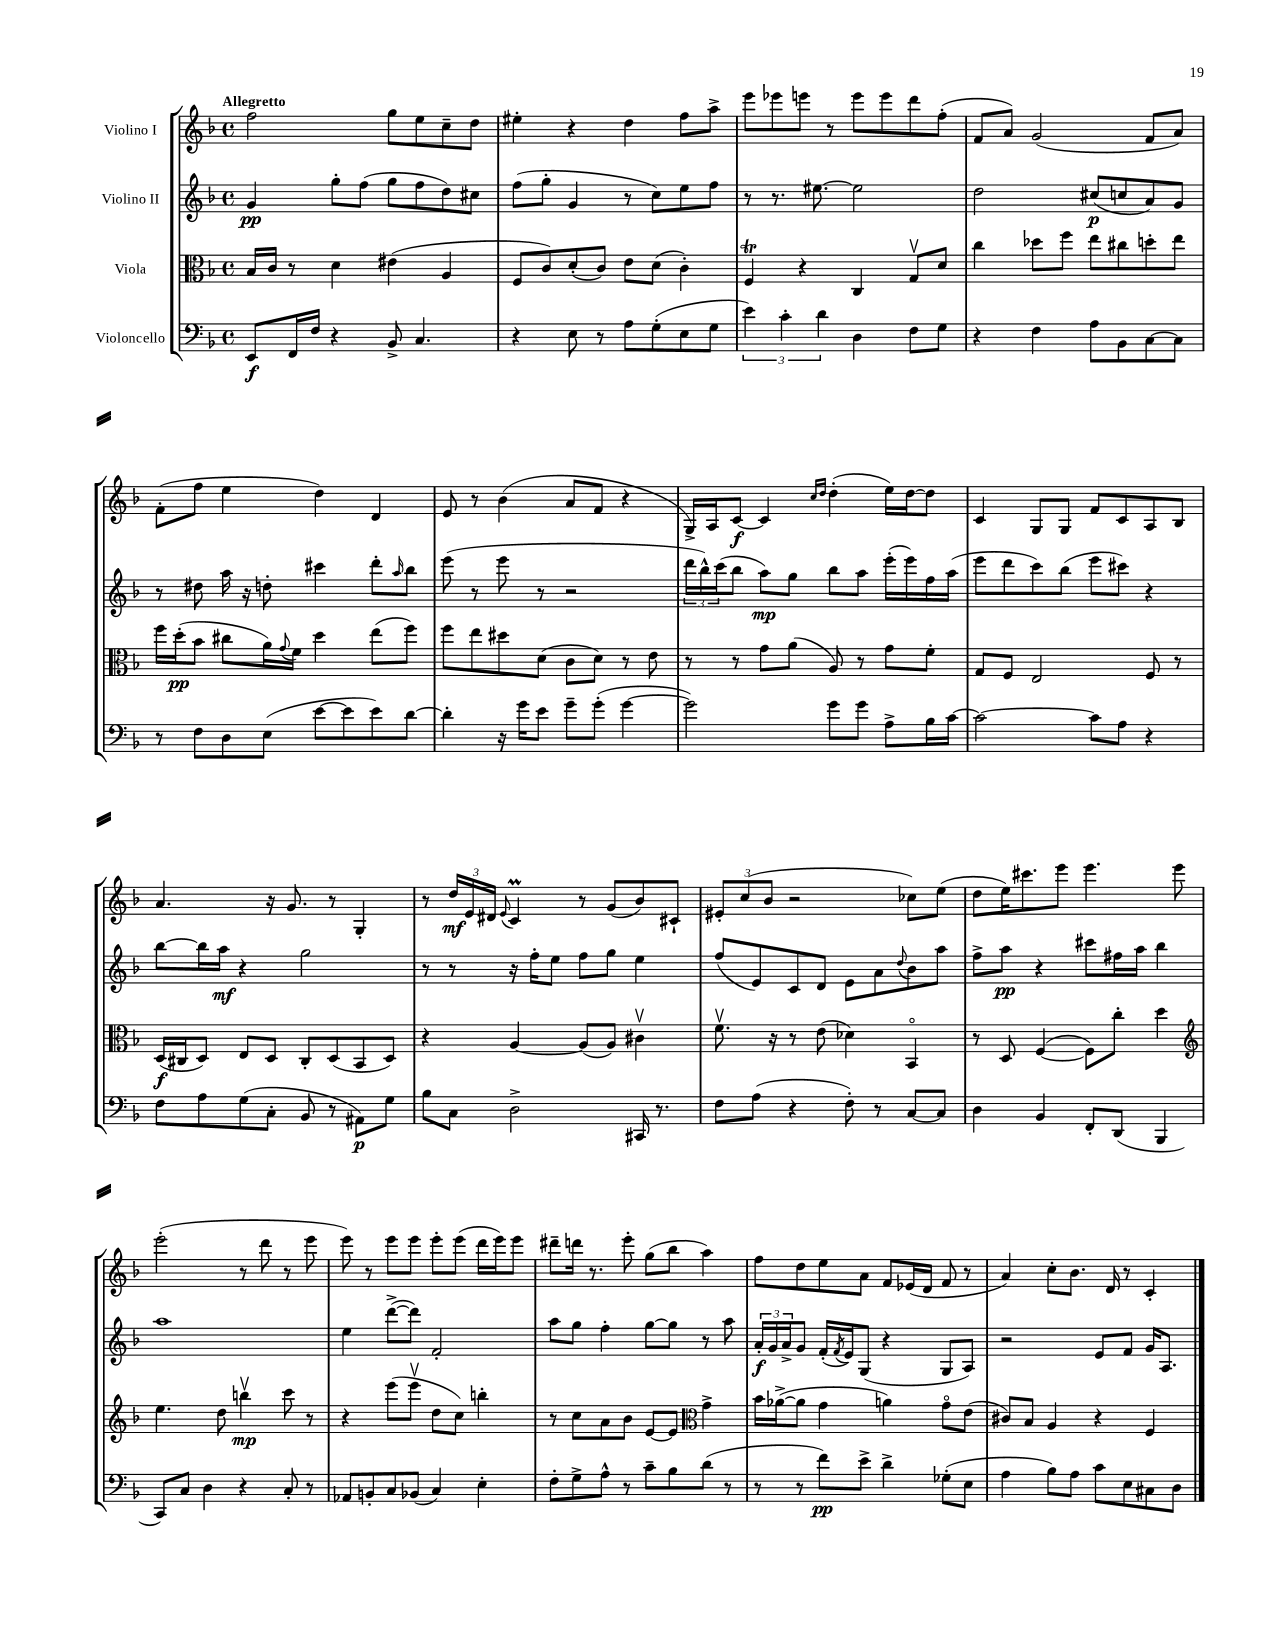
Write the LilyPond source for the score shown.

<<
\new StaffGroup <<
\new Staff = "s0" \with { instrumentName = "Violino I" } {
    \clef treble \key f \major \defaultTimeSignature \time 4/4 \tempo "Allegretto"
    f''2 g''8 e''8 c''8-- d''8 |
    eis''4-. r4 d''4 f''8 a''8-> |
    e'''8 ees'''8 e'''8 r8 e'''8 e'''8 d'''8 f''8-.( |
    f'8 a'8) g'2( f'8 a'8) |
    f'8-.( f''8 e''4 d''4) d'4 |
    e'8 r8 bes'4( a'8 f'8 r4 |
    g16->) a16 c'8~\f c'4 \grace { c''16 d''16 } d''4-.( e''16) d''16~ d''8 |
    c'4 g8 g8 f'8 c'8 a8 bes8 |
    a'4. r16 g'8. r8 g4-. |
    r8 \tuplet 3/2 { d''16\mf e'16 dis'16 } \appoggiatura { e'8 } c'4\prall r8 g'8( bes'8) cis'8-! |
    \tuplet 3/2 { eis'8-. c''8( bes'8 } r2 ces''8) e''8( |
    d''8 e''16) cis'''8. e'''8 e'''4. e'''8 |
    e'''2-.( r8 d'''8 r8 e'''8 |
    e'''8) r8 e'''8 e'''8 e'''8-. e'''8( d'''16 e'''16) e'''8 |
    dis'''8-- d'''16 r8. e'''8-. g''8( bes''8 a''4) |
    f''8 d''8 e''8 a'8 f'8 ees'16( d'16 f'8 r8 |
    a'4) c''8-. bes'8. d'16 r8 c'4-. \bar "|." |
}
\new Staff = "s1" \with { instrumentName = "Violino II" } {
    \clef treble \key f \major \defaultTimeSignature \time 4/4
    g'4\pp g''8-. f''8( g''8 f''8 d''8) cis''8 |
    f''8( g''8-. g'4 r8 c''8) e''8 f''8 |
    r8 r8. eis''8.~ eis''2 |
    d''2 cis''8\p( c''8 a'8) g'8 |
    r8 dis''8 a''16 r16 d''8-. cis'''4 d'''8-. \grace { a''16 } bes''8 |
    e'''8( r8 e'''8 r8 r2 |
    \tuplet 3/2 { d'''16 bes''16-^) c'''16( } bes''8 a''8\mp) g''8 bes''8 a''8 e'''16-.( e'''16) f''16 a''16( |
    e'''8 d'''8 c'''8) bes''8( e'''8 cis'''8) r4 |
    bes''8~ bes''16 a''16\mf r4 g''2 |
    r8 r8 r16 f''16-. e''8 f''8 g''8 e''4 |
    f''8( e'8) c'8 d'8 e'8 a'8 \appoggiatura { d''8 } bes'8 a''8 |
    f''8-> a''8\pp r4 cis'''8 fis''16 a''16 bes''4 |
    a''1 |
    e''4 d'''8~->( d'''8) f'2-. |
    a''8 g''8 f''4-. g''8~ g''8 r8 a''8 |
    \tuplet 3/2 { a'16-.\f g'16 a'16-> } g'8 f'16-.( \acciaccatura { f'8 } e'16) g8( r4 g8 a8) |
    r2 e'8 f'8 g'16 a8. \bar "|." |
}
\new Staff = "s2" \with { instrumentName = "Viola" } {
    \clef alto \key f \major \defaultTimeSignature \time 4/4
    bes16 c'16 r8 d'4 eis'4( a4 |
    f8 c'8) d'8-.( c'8) e'8 d'8( c'4-.) |
    f4\trill r4 c4 g8\upbow d'8 |
    c''4 des''8 f''8 e''8 cis''8 d''8-. e''8 |
    f''16 d''16-.\pp( bes'8 cis''8 a'16) \appoggiatura { g'8 } f'16 d''4 e''8( f''8) |
    f''8 e''8 dis''8 d'8( c'8 d'8) r8 e'8 |
    r8 r8 g'8 a'8( a8) r8 g'8 f'8-. |
    g8 f8 e2 f8 r8 |
    d16\f( cis16 d8) e8 d8 cis8-. d8( bes,8 d8) |
    r4 a4~ a8( a8) cis'4\upbow |
    f'8.\upbow r16 r8 e'8( des'4) bes,4\flageolet |
    r8 d8 f4~( f8) c''8-. d''4 |
    \clef treble e''4. d''8 b''4\upbow\mp c'''8 r8 |
    r4 e'''8( e'''8\upbow d''8 c''8) b''4-. |
    r8 c''8 a'8 bes'8 e'8~ e'8 \clef alto g'4-> |
    bes'16 aes'16~->( aes'8 g'4 a'4) g'8\flageolet e'8( |
    cis'8) bes8 a4 r4 f4 \bar "|." |
}
\new Staff = "s3" \with { instrumentName = "Violoncello" } {
    \clef bass \key f \major \defaultTimeSignature \time 4/4
    e,8\f f,16 f16 r4 bes,8-> c4. |
    r4 e8 r8 a8 g8-.( e8 g8 |
    \tuplet 3/2 { e'4) c'4-. d'4 } d4 f8 g8 |
    r4 f4 a8 bes,8 c8~ c8 |
    r8 f8 d8 e8( e'8~ e'8 e'8) d'8~ |
    d'4-. r16 g'16 e'8 g'8-- g'8-.( g'4~ |
    g'2) g'8 g'8 a8-> bes16 c'16~ |
    c'2~ c'8 a8 r4 |
    f8 a8 g8( c8-. bes,8 r8 ais,8\p) g8 |
    bes8 c8 d2-> cis,16 r8. |
    f8 a8( r4 f8-.) r8 c8~ c8 |
    d4 bes,4 f,8-. d,8( bes,,4 |
    c,8) c8 d4 r4 c8-. r8 |
    aes,8 b,8-. c8 bes,8( c4) e4-. |
    f8-. g8-> a8-^ r8 c'8-- bes8 d'8( r8 |
    r8 r8 f'8\pp) e'8-> d'4-> ges8-.( e8 |
    a4 bes8) a8 c'8 e8 cis8 d8 \bar "|." |
}
>>
>>
\layout { \context { \Score \remove "Bar_number_engraver" } }
